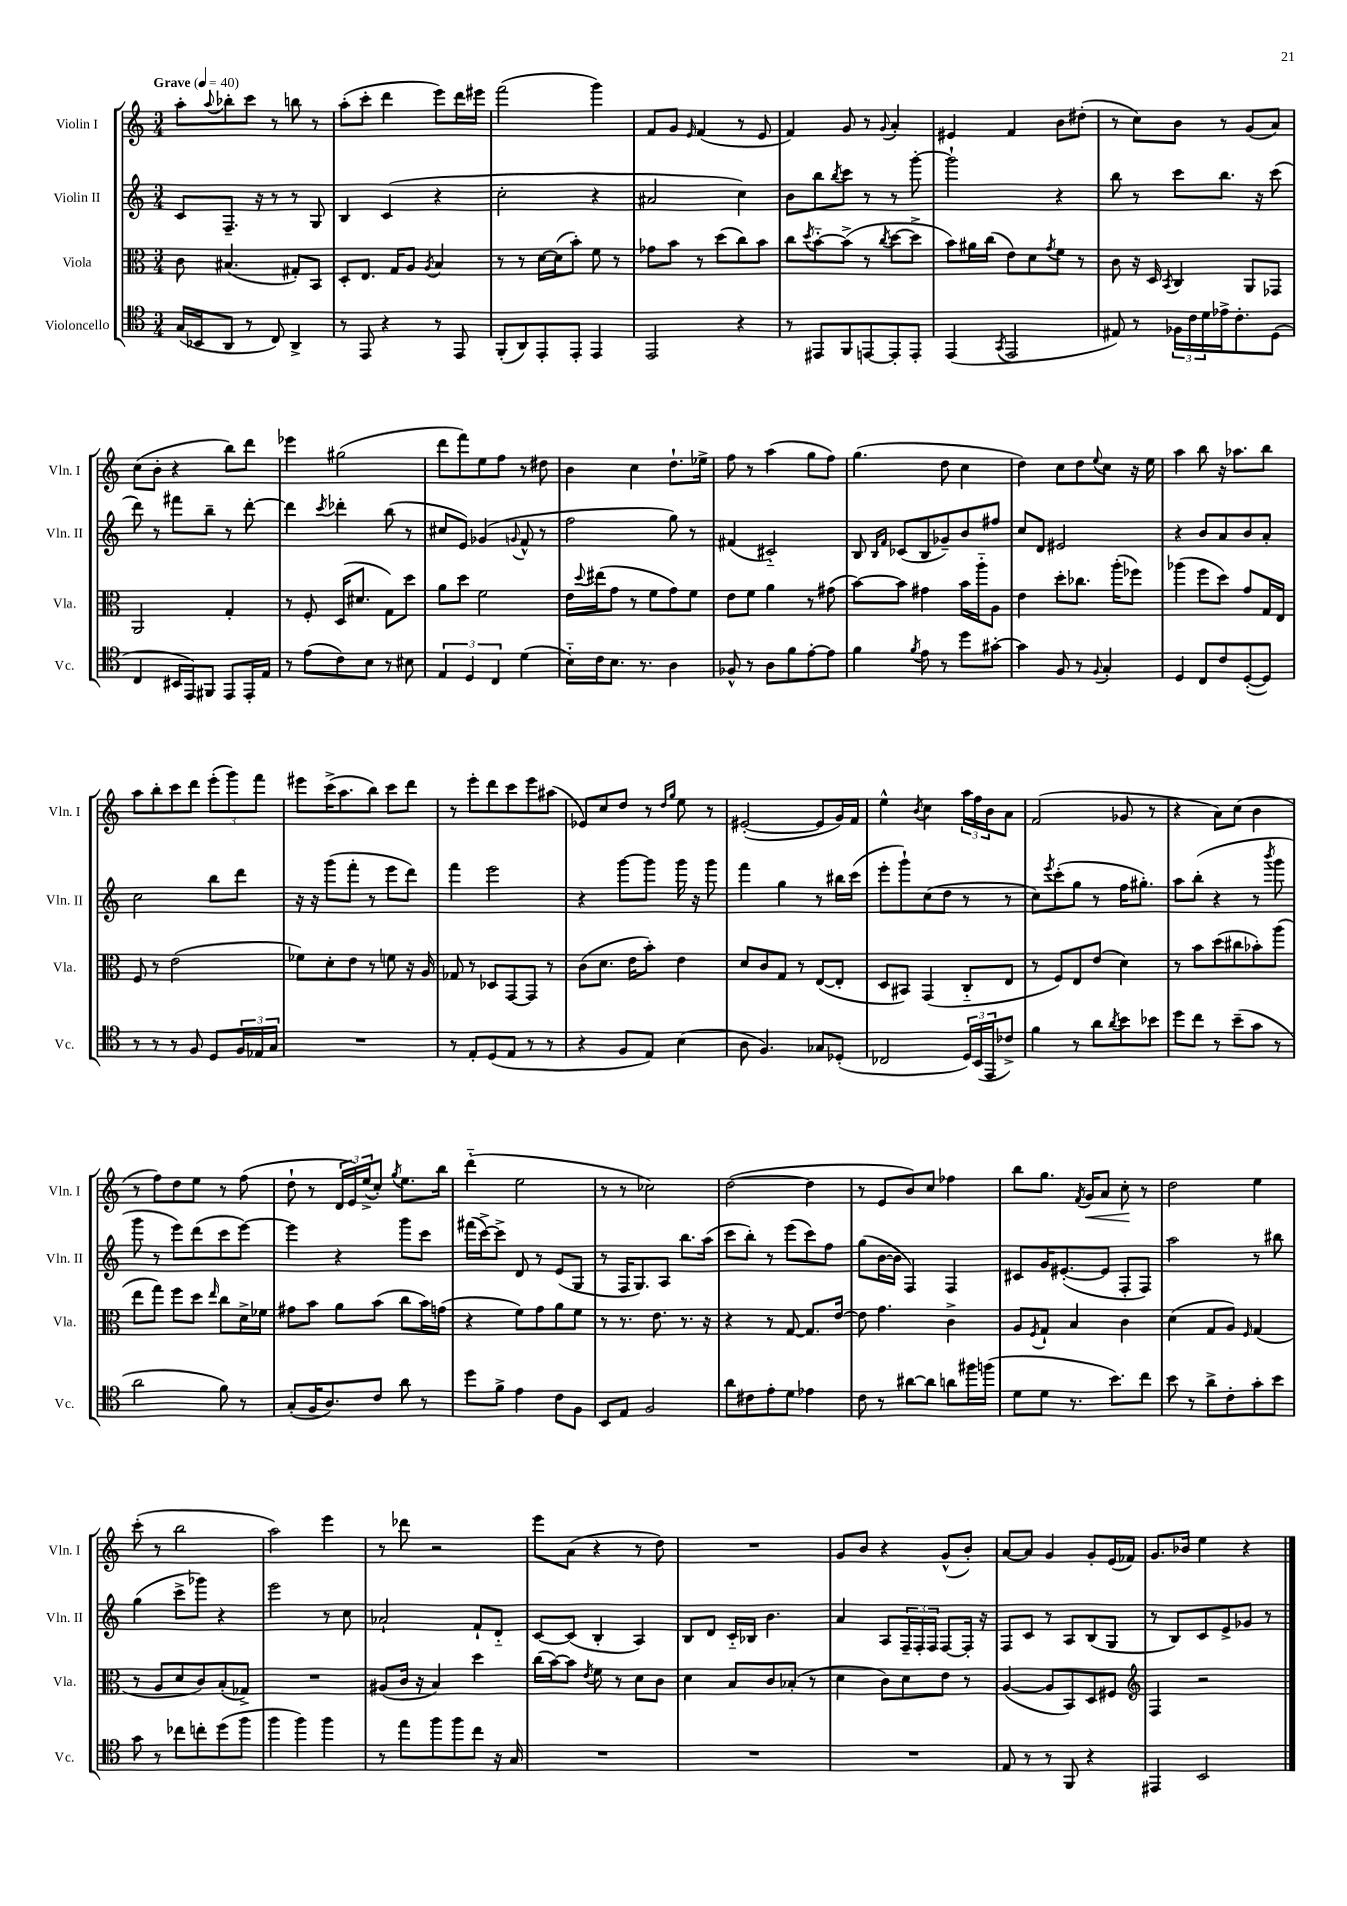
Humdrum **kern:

**kern	**kern	**kern	**kern
*staff4	*staff3	*staff2	*staff1
*clefC4	*clefC3	*clefG2	*clefG2
*k[]	*k[]	*k[]	*k[]
*M3/4	*M3/4	*M3/4	*M3/4
*MM40	*MM40	*MM40	*MM40
(16G	8c	8c	8aa'
16BB-	.	.	.
.	.	.	8qqaa
8AA	(4.B#	8.F~	8bb-'
8r	.	.	8ccc
.	.	16r	.
8C)	.	8r	8r
4AA^	8G#')	8r	8bb
.	8BB	8G	8r
=	=	=	=
8r	8D'	4B	(8aa'
8EE	8.E	.	8ccc'
4r	.	(4c	4ddd
.	16G	.	.
.	8A	.	.
.	8qA	.	.
8r	4B	4r	8eee)
8EE	.	.	16ddd
.	.	.	16eee#
=	=	=	=
(8FF'	8r	2cc'	(2fff
8AA)	8r	.	.
8EE'	[16d	.	.
.	(16d]	.	.
8EE'	8b')	.	.
4EE	8f	4r	4ggg)
.	8r	.	.
=	=	=	=
2EE	8g-	2a#	8f
.	8b	.	8g
.	.	.	16qqe
.	8r	.	(4f
.	(8dd	.	.
4r	8cc)	4cc)	8r
.	8b	.	8e
=	=	=	=
8r	8cc	8b	4f)
.	8qdd	.	.
8EE#	[8b'~	8bb	.
.	.	8qbb	.
8FF	(8b^]	8ccc	8g
[8EE	8r	8r	8r
.	8qcc	.	8qqg
8EE']	[8dd	8r	4a'
8EE'	8dd^]	[8ggg'	.
=	=	=	=
(4EE	8b)	2ggg`]	4e#
.	16a#	.	.
.	(16cc	.	.
8qGG	.	.	.
2EE	8e)	.	4f
.	8d	.	.
.	8qg	.	.
.	8f	4r	8b
.	8r	.	(8dd#'
=	=	=	=
8E#)	8c	8bb	8r
8r	16r	8r	8cc)
.	16D	.	.
.	8qBB	.	.
24F-	4C	8ccc	8b
24c	.	.	.
24d	.	.	.
16e-^	.	8.bb	8r
8.c'	.	.	.
.	8AA	.	(8g
.	.	16r	.
(8D	8GG-	(8ccc	8a)
=	=	=	=
4C	2AA	8ddd)	(8cc
.	.	8r	8b'
16BB#	.	8fff#	4r
16EE)	.	.	.
8FF#	.	8bb~	.
8EE	4G'	8r	8bb)
16EE'	.	[8ddd'	8ddd
16E	.	.	.
=	=	=	=
8r	8r	4ddd]	4eee-
(8e	8F'	.	.
.	.	8qccc	.
8c)	(16D	4ddd-'	(2gg#
.	8.d#	.	.
8B	.	.	.
8r	8G)	(8bb	.
8B#	8dd	8r	.
=	=	=	=
6E	8a	8cc#	8ddd
.	8dd	8e)	8fff)
6D	.	.	.
.	2f	(4g-	8ee
6C	.	.	.
.	.	.	8ff
.	.	8qqg	.
(4d	.	8f^^	8r
.	.	8r	8dd#
=	=	=	=
16B'~)	16e	2ff	4b
.	8qqdd	.	.
16c	(16ee#	.	.
8.B	8g	.	.
.	8r	.	4cc
8.r	.	.	.
.	8f	.	.
4A	8g)	8gg)	8.dd`
.	8f	8r	.
.	.	.	16ee-^
=	=	=	=
8F-^^	8e	(4f#	8ff
8r	8f	.	8r
8A	4a	2c#'~)	(4aa
8f	.	.	.
[8e'	8r	.	8gg
8e]	(8g#	.	8ff)
=	=	=	=
4f	[8b)	8B	(4.gg
.	.	16qqB	.
.	.	16qqf	.
.	8b]	(8c-	.
8qf	.	.	.
8e	4g#	8B	.
8r	.	8g-~)	8dd
8dd	16b	8b	4cc
.	16aa'~	.	.
[8g#'	8A	8ff#	.
=	=	=	=
4g#]	4e	8cc	4dd)
.	.	8d	.
8F	8dd'	2e#	8cc
8r	8.cc-	.	8dd
8qqF	.	.	8qqee
4G'	.	.	8cc
.	(16aa'	.	.
.	8ff-)	.	16r
.	.	.	16ee
=	=	=	=
4D	(4aa-	4r	4aa
8C	8ff	8b	8bb
8c	8dd)	8a	16r
.	.	.	8.aa-
([8D'	8g	8b	.
8D])	16G	8a'	8bb
.	16E	.	.
=	=	=	=
8r	8F	2cc	8aa
8r	8r	.	8bb'
8r	(2e	.	8ccc
8F	.	.	8ddd
8D	.	8bb	(12eee'
.	.	.	12ggg)
24F	.	8ddd	.
24E-	.	.	12fff
24G	.	.	.
=	=	=	=
2.r	8f-)	16r	8eee#
.	.	16r	.
.	8d'	(8ggg	(16ccc^
.	.	.	8.aa
.	8e	8fff'	.
.	8r	8r	8bb)
.	8f	8eee	8ccc
.	16r	8ddd)	8ddd
.	16A	.	.
=	=	=	=
8r	8G-	4fff	8r
8E'	8r	.	8eee'
(8D	8D-	2eee	8ddd
8E	[8GG	.	8ccc
8r	8GG]	.	8eee
8r	8r	.	(8aa#
=	=	=	=
4r	(8c	4r	8e-)
.	8.d	.	8cc
8F	.	[8ggg	8dd
.	16e	.	.
8E)	8b')	8ggg]	8r
.	.	.	16qqdd
.	.	.	16qqgg
(4B	4e	16ggg	8ee
.	.	16r	.
.	.	8ggg	8r
=	=	=	=
8A	8d	4fff	([2e#'
4.F)	8c	.	.
.	8G	4gg	.
.	8r	.	.
8G-	([8E	8r	8e#]
(8D-'	8E']	16bb#	16g)
.	.	(16ccc	16f
=	=	=	=
2C-	8D	8eee'	4ee^^
.	8BB#)	8ggg`)	.
.	.	.	8qb
.	(4GG	(8cc	4cc
.	.	8dd	.
24D)	8C'~	8r	24aa
(24BB	.	.	24ff
24EE	.	.	24b
8c-^)	8E	8r	8a
=	=	=	=
4f	8r	8cc)	(2f
.	.	8qeee	.
.	8F)	(8ccc'	.
8r	8E	8gg	.
8a	(8e	8r	.
8qa	.	.	.
8b	4d)	16ff	8g-
.	.	8.gg#')	.
8b-	.	.	8r
=	=	=	=
8dd	8r	8aa	4r
8cc	8b	(8bb'	.
8r	(8dd	4r	8a)
(8b~	8cc#	.	(8cc
8g	8b-')	8r	4b
.	.	8qbbb	.
8r	(8aa	8ggg	.
=	=	=	=
2a	8ee	8ggg	8r
.	8gg)	8r	8ff)
.	8ff	8eee)	8dd
.	8dd	(8ddd	8ee
.	16qqee	.	.
8f)	8cc	8ccc	8r
8r	16d^	[8eee)	(8ff
.	16f-	.	.
=	=	=	=
(8G'	8g#	4eee]	8dd`
16F	8b	.	8r
8.A)	.	.	.
.	8a	4r	24d
.	.	.	24e)
.	.	.	(24ee^
8c	(8b	.	8cc')
.	.	.	8qgg
8a	8cc	8ggg	8.ee
8r	16b)	8ccc	.
.	(16g	.	16bb
=	=	=	=
8dd	4r	(16fff#	(4ddd'~
.	.	[16ccc^)	.
8f^	.	8ccc^]	.
4e	8f)	8d	2ee
.	8g	8r	.
8c	8a	(8e	.
8F	8f	8G	.
=	=	=	=
8BB	8r	8r	8r
8E	8.r	16F	8r
.	.	8.G)	.
2F	.	.	2cc-)
.	8.e	.	.
.	.	8A	.
.	8.r	8.bb	.
.	16r	(16aa	.
=	=	=	=
8a	4r	8ccc	([2dd
8c#	.	8bb')	.
8e'	8r	8r	.
8d	[8G	(8eee	.
4e-	8.G]	8ccc)	4dd]
.	.	8ff	.
.	[16e	.	.
=	=	=	=
8c	8e]	(8gg	8r
8r	4.g	[16b	8e
.	.	16b]	.
[8a#	.	4F)	8b)
8a#]	.	.	8cc
8a	4c^	4F	4ff-
16ff#	.	.	.
(16ff	.	.	.
=	=	=	=
8d	8A	8c#	8bb
.	8qF	.	.
8d	8G`	16g	8.gg
.	.	([8.e#'	.
8.r	4B	.	.
.	.	.	8qf
.	.	.	16g
.	.	8e#]	8a
8.b)	.	.	.
.	4c	8F'	8cc'
8cc	.	8F)	8r
=	=	=	=
8b	(4d	2aa	2dd
8r	.	.	.
8a^	8G	.	.
8c'	8A)	.	.
.	16qqF	.	.
8g'	(4G	8r	4ee
8b	.	8bb#	.
=	=	=	=
8g	8r	(4gg	(8ccc'
8r	8A	.	8r
8cc-	8d	8ccc^	2bb
8cc'	8c)	8ggg-)	.
(8dd	(8B'	4r	.
8ff	8G-^)	.	.
=	=	=	=
4ff	2.r	2eee	2aa)
4ff)	.	.	.
4ff	.	8r	4eee
.	.	8cc	.
=	=	=	=
8r	(8A#	2a-`	8r
8ee	16c	.	8ddd-
.	16r	.	.
8ff	4B)	.	2r
8ff	.	.	.
8cc	4dd	8f`	.
16r	.	8d'~	.
16G	.	.	.
=	=	=	=
2.r	(16cc	[8c	8eee
.	[16b)	.	.
.	8b]	(8c]	(8a
.	8qe	.	.
.	8f	4B'	4r
.	8r	.	.
.	8d	4A)	8r
.	8c	.	8dd)
=	=	=	=
2.r	4d	8B	2.r
.	.	8d	.
.	8B	16c'~	.
.	.	16B-	.
.	8c	4.b	.
.	(8B-'	.	.
.	8r	.	.
=	=	=	=
2.r	4d	4a	8g
.	.	.	8b
.	8c)	8A	4r
.	8d	24F~	.
.	.	24F'	.
.	.	24F	.
.	8e	[8F	(8g^^
.	8r	16F']	8b')
.	.	16r	.
=	=	=	=
8E	([4A	8F	[8a
8r	.	8c	8a]
8r	8A]	8r	4g
8FF	8BB)	8A	.
4r	8D	(8B	8g'
.	8F#	8G	(16e
.	.	.	16f-)
=	=	=	=
*	*clefG2	*	*
4EE#	4F	8r	8.g
.	.	8B)	.
.	.	.	16b-
2BB	2r	8c	4ee
.	.	8e^	.
.	.	8g-	4r
.	.	8r	.
==	==	==	==
*-	*-	*-	*-
